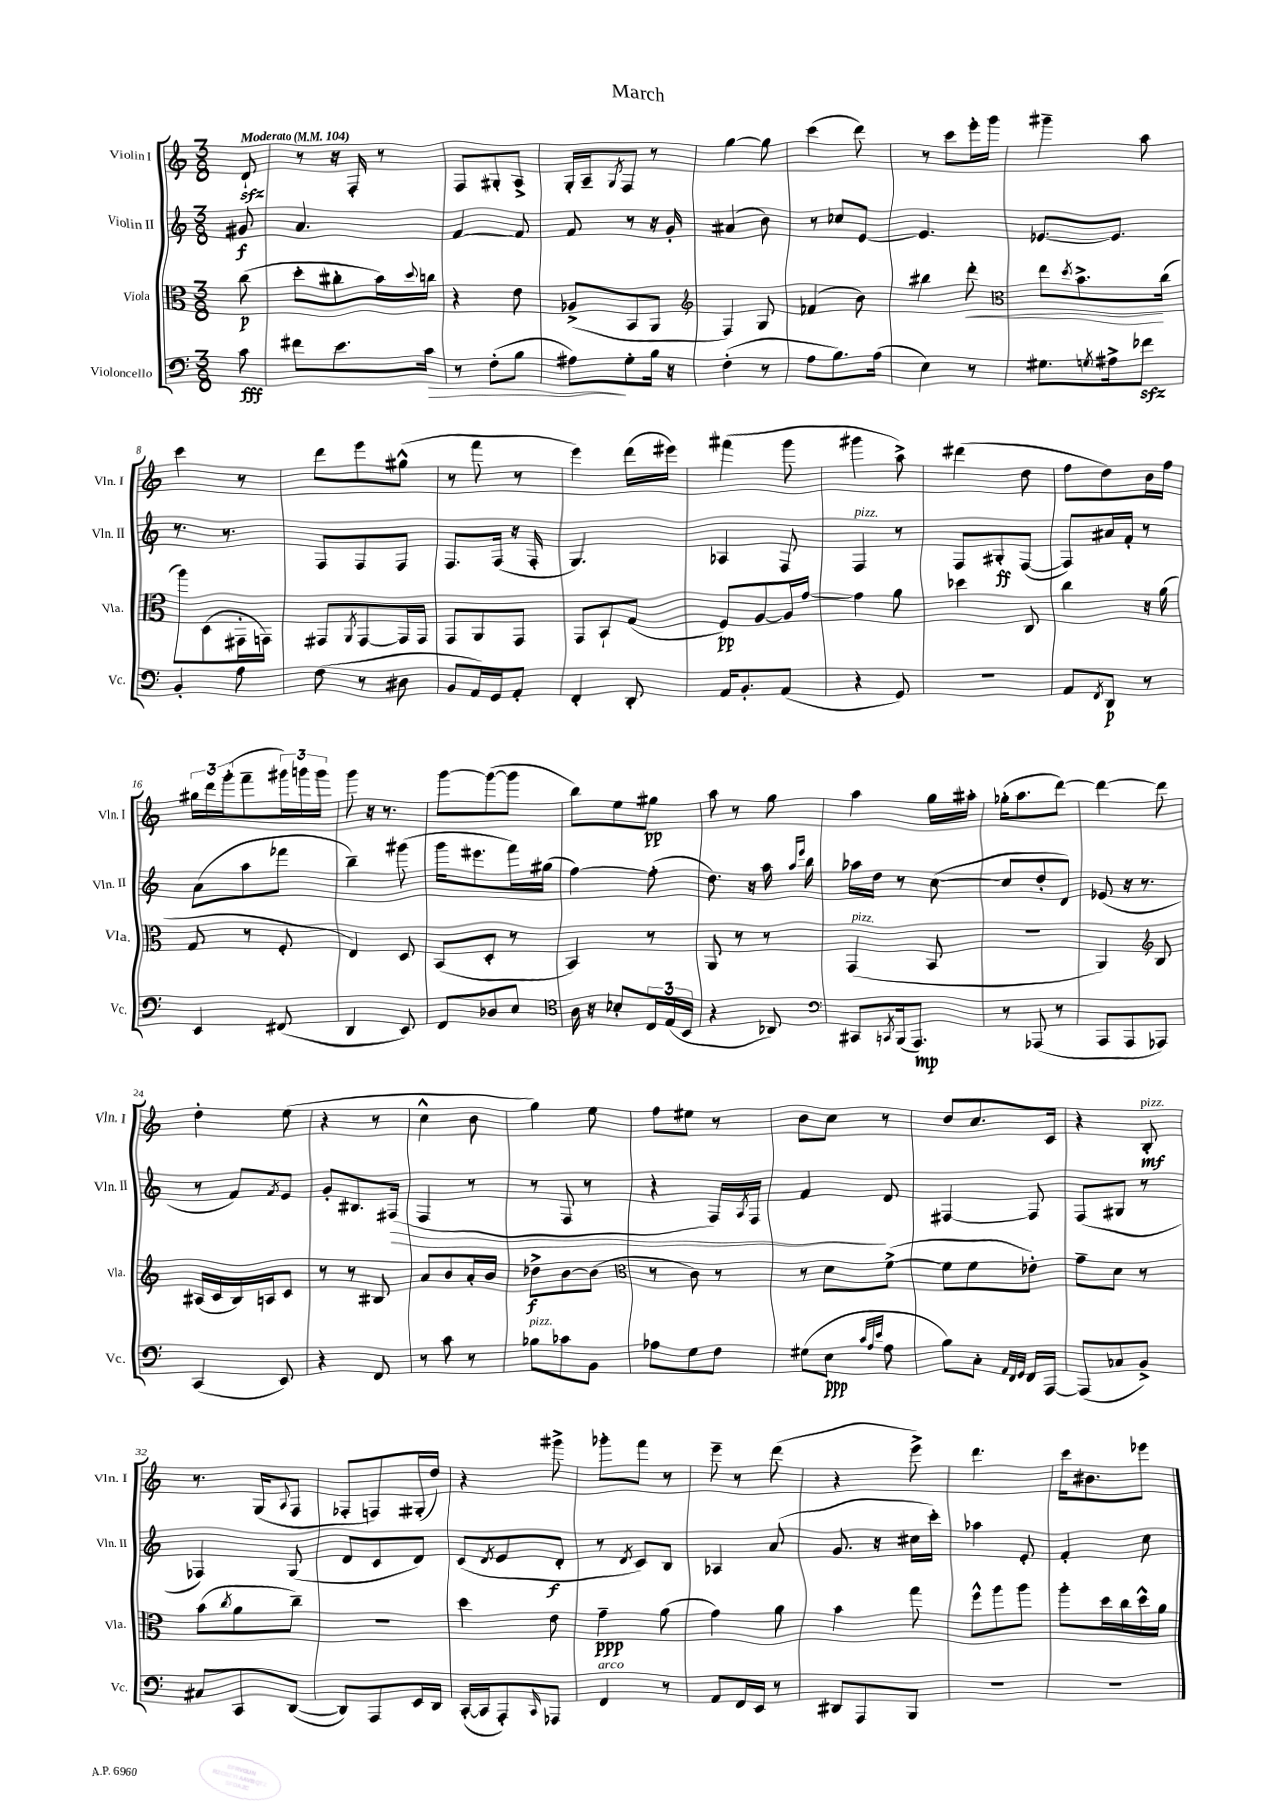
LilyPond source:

\header { title = "March" }
<<
\new StaffGroup <<
\new Staff = "s0" \with { instrumentName = "Violin I" shortInstrumentName = "Vln. I" } {
    \clef treble \key c \major \numericTimeSignature \time 3/8 \partial 8 \tempo "Moderato" 4 = 104
    d'8-!\sfz |
    r8 r16 f16-. r8 |
    f8 gis8-. a8-> |
    g16-. a16-- \acciaccatura { g8 } f8 r8 |
    g''4~ g''8 |
    c'''4( d'''8) |
    r8 c'''8 e'''16-. g'''16 |
    gis'''4-- a''8 |
    c'''4 r8 |
    d'''8 e'''8 gis''8-^( |
    r8 f'''8 r8 |
    e'''4) d'''16( eis'''16) |
    fis'''4( g'''8 |
    gis'''4 a''8->) |
    dis'''4( d''8 |
    f''8 d''8) b'16 f''16 |
    \tuplet 3/2 { gis''16 d'''16 g'''16-.( } f'''8-- \tuplet 3/2 { gis'''16) g'''16 g'''16 } |
    g'''8 r16 r8. |
    g'''8~ g'''8~( g'''8 |
    b''8) e''8 gis''8\pp |
    a''8 r8 g''8 |
    a''4 g''16 ais''16-. |
    ges''16-.( a''8. d'''8~) |
    d'''4~ d'''8 |
    d''4-. e''8( |
    r4 r8 |
    c''4-^ b'8 |
    g''4) e''8 |
    f''8 eis''8 r8 |
    b'8 c''8 r8 |
    d''8 c''8. c'16 |
    r4 b8-.\mf^\markup { \italic "pizz." } |
    r8. g16( \appoggiatura { a8 } f8 |
    fes8-. f8) gis16-.( d''16) |
    r4 gis'''8-> |
    ges'''8-. f'''8 r8 |
    e'''8-- r8 d'''8( |
    r4 e'''8->) |
    d'''4. |
    c'''16 bis'8. ees'''8 \bar "|." |
}
\new Staff = "s1" \with { instrumentName = "Violin II" shortInstrumentName = "Vln. II" } {
    \clef treble \key c \major \numericTimeSignature \time 3/8 \partial 8
    gis'8\f |
    a'4. |
    f'4~ f'8 |
    f'8 r8 r16 g'16-. |
    ais'4( b'8) |
    r8 ces''8 e'8~ |
    e'4. |
    ees'8.~ ees'8. |
    r8. r8. |
    f8 f8 f8 |
    f8. f16( r16 f16-. |
    g4.) |
    aes4 f8 |
    f4^\markup { \italic "pizz." } r8 |
    f8 gis8-.\ff f8~( |
    f8) ais'16 f'16-. r8 |
    a'8( a''8 fes'''8 |
    b''4--) gis'''8( |
    g'''16 eis'''8. f'''16) gis''16( |
    f''4~) f''8-.( |
    d''8.) r16 a''16 \grace { a''16 e'''16 } b''16 |
    aes''16 d''16 r8 c''8~( |
    c''8 d''8-. d'8) |
    ees'8( r16 r8. |
    r8 f'8) \acciaccatura { f'8 } e'8 |
    g'8-. bis8. fis16\>( |
    f4 r8 |
    r8 f8 r8 |
    r4 f16) \acciaccatura { a8 } f16 |
    f'4\! d'8 |
    fis4~ fis8 |
    f8( gis8 r8 |
    fes4) g8( |
    d'8 c'8 d'8) |
    c'8( \acciaccatura { d'8 } e'8 d'8-.\f |
    r8 \acciaccatura { d'8 } c'8) b8 |
    aes4 a'8( |
    g'8. r16 cis''16 c'''16-.) |
    aes''4 e'8-. |
    f'4-. c''8 \bar "|." |
}
\new Staff = "s2" \with { instrumentName = "Viola" shortInstrumentName = "Vla." } {
    \clef alto \key c \major \numericTimeSignature \time 3/8 \partial 8
    c''8\p( |
    d''8-. cis''8-. b'16) \appoggiatura { d''8 } c''16 |
    r4 e'8 |
    aes8->( b,8 a,8 |
    \clef treble f4) g8 |
    fes'4( b'8) |
    bis''4 d'''8-.\< |
    \clef alto e''8 \acciaccatura { d''8 } b'8.->\! c''16( |
    a''8) d8( gis,16-. g,16) |
    gis,8 \acciaccatura { a,8 } gis,8~ gis,16 gis,16 |
    g,8 a,8 g,8 |
    g,8 b,8-! g8( |
    f8\pp) a8~ a16 g'16~ |
    g'4 a'8 |
    des''4 c8 |
    c''4 r16 a'16( |
    g8 r8 f8-. |
    e4) d8 |
    b,8( d8-. r8 |
    b,4) r8 |
    a,8 r8 r8 |
    g,4^\markup { \italic "pizz." }( b,8 |
    r4. |
    a,4) \clef treble b8 |
    ais16( c'16 b16) a16 c'8 |
    r8 r8 bis8 |
    a'8 b'8 a'16-. b'16 |
    des''8->\f b'8~ b'8( |
    \clef alto r8 c'8) r8 |
    r8 d'8 f'8~->( |
    f'8 f'8 ees'8-.) |
    g'8-- d'8 r8 |
    b'8( \acciaccatura { c''8 } a'8 c''8--) |
    R4. |
    d''4 e'8 |
    g'4--\ppp a'8( |
    g'4) a'8 |
    b'4 g''8 |
    f''8-^ a''8 a''8 |
    a''8-. d''16 c''16 d''16-^ a'16 \bar "|." |
}
\new Staff = "s3" \with { instrumentName = "Violoncello" shortInstrumentName = "Vc." } {
    \clef bass \key c \major \numericTimeSignature \time 3/8 \partial 8
    c'8\fff |
    fis'8 e'8. c'16\> |
    r8 f8-.( b8 |
    ais8\!) g8-. b16 r16 |
    f4-.( r8 |
    a8 b8.) a16( |
    e4) r8 |
    gis8. \acciaccatura { g8 } ais16-> fes'8\sfz |
    b,4-. a8 |
    f8( r8 dis8 |
    b,8 a,16) g,16 a,8-. |
    f,4-. d,8-. |
    a,16 b,8.-. a,8( |
    r4 g,8) |
    r4. |
    a,8 \acciaccatura { f,8 } d,8\p r8 |
    e,4 fis,8( |
    d,4 e,8) |
    f,8 des8 e8 |
    \clef tenor a16 r16 bes8-. \tuplet 3/2 { c16 e16( b,16 } |
    r4 aes,8) |
    \clef bass cis,8 \acciaccatura { c,8 } b,,16( a,,8.\mp) |
    r8 aes,,8( r8 |
    a,,8 a,,8 aes,,8) |
    c,4( e,8) |
    r4 f,8 |
    r8 c'8 r8 |
    bes8^\markup { \italic "pizz." } ces'8 b,8 |
    aes8 g8 f8 |
    gis8( e8\ppp \grace { c'32 a32 e'32 } a8 |
    b8) c8-. \grace { a,32 f,32 g,32 } f,16 a,,16~ |
    a,,8( ces8 b,8->) |
    cis8 c,8 d,8~( |
    d,8) a,,8 e,16 d,16 |
    c,16~-.( c,16 a,,8-.) \grace { c,16 } aes,,8 |
    f,4^\markup { \italic "arco" } r8 |
    a,8 f,16 e,16 r8 |
    dis,8 a,,8 b,,8 |
    R4. |
    R4. \bar "|." |
}
>>
>>
